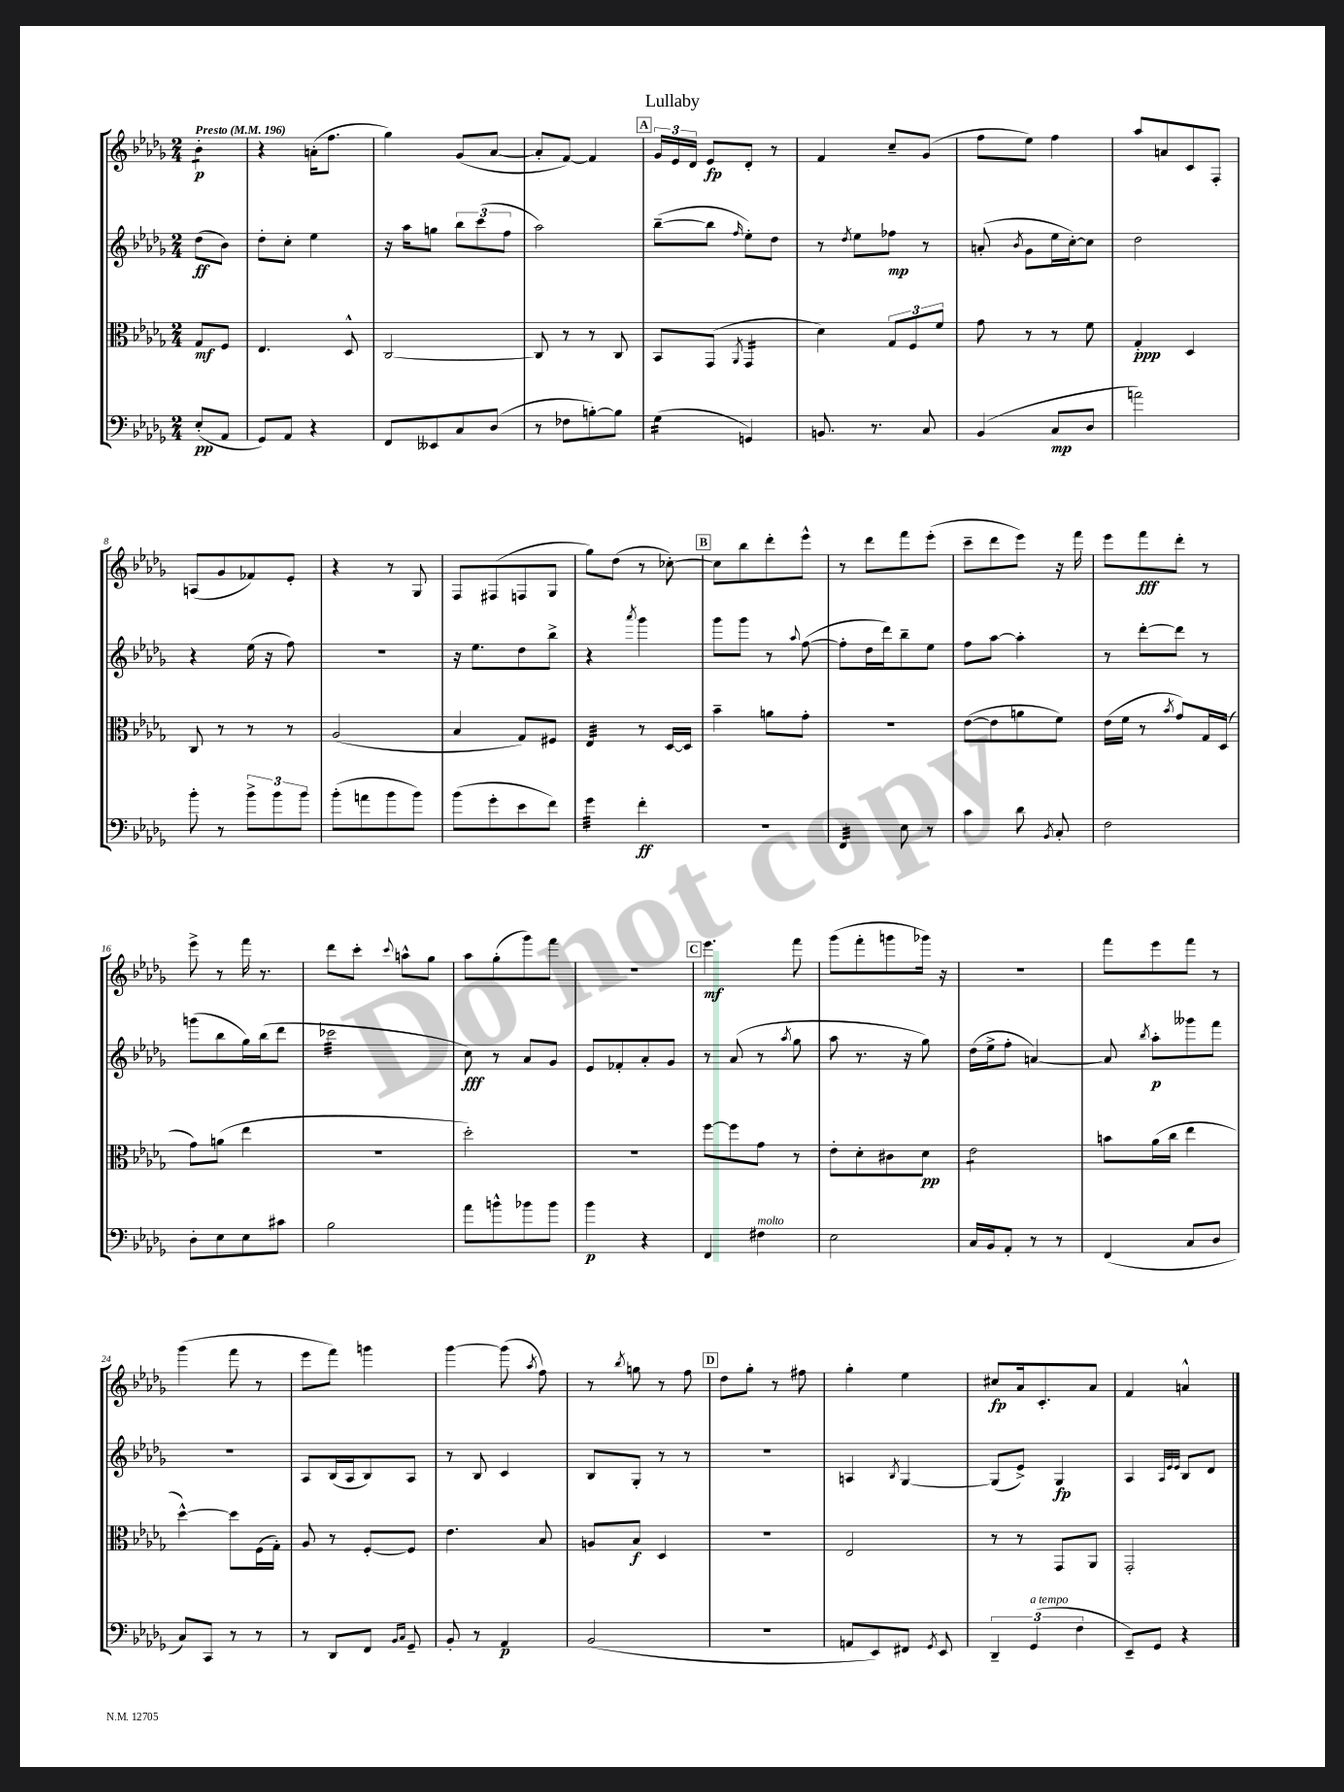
\header { title = "Lullaby" }
<<
\new StaffGroup <<
\new Staff = "s0" {
    \clef treble \key des \major \numericTimeSignature \time 2/4 \partial 4 \tempo "Presto" 4 = 196
    \autoBeamOff bes'4:8-.\p |
    r4 a'16[-.( f''8.] |
    ges''4) ges'8[( aes'8]~ |
    aes'8[-. f'8]~) f'4 |
    \mark \markup { \box "A" } \tuplet 3/2 { ges'16[ ees'16 des'16] } ees'8[\fp des'8]-. r8 |
    f'4 c''8[-- ges'8]( |
    f''8[ ees''8]) f''4 |
    aes''8[ a'8 c'8 f8]-. |
    a8[( ges'8 fes'8) ees'8]-. |
    r4 r8 ges8 |
    f8[ fis8( f8 ges8] |
    ges''8[) des''8]( r8 ces''8~-.) |
    \mark \markup { \box "B" } ces''8[ bes''8 des'''8-. ees'''8]-^ |
    r8 des'''8[ f'''8 ees'''8]-.( |
    c'''8[-- des'''8 ees'''8]) r16 f'''16 |
    ees'''8[ f'''8\fff des'''8]-. r8 |
    ees'''8-> r8 f'''16 r8. |
    des'''8[ c'''8]-. \appoggiatura { c'''8 } a''8[-^ ges''8] |
    aes''8[ ges''8-.( ges'''8) f'''8] |
    R2 |
    \mark \markup { \box "C" } ees'''4.\mf f'''8 |
    ges'''8[( f'''8-. g'''8 ges'''16]) r16 |
    r2 |
    f'''8[ ees'''8 f'''8] r8 |
    ges'''4( f'''8 r8 |
    ees'''8[ f'''8]) g'''4 |
    ges'''4~ ges'''8( \acciaccatura { aes''8 } f''8) |
    r8 \acciaccatura { bes''8 } g''8 r8 f''8 |
    \mark \markup { \box "D" } des''8[ ges''8]-. r8 fis''8 |
    ges''4-. ees''4 |
    cis''8[\fp aes'16 c'8.-. aes'8] |
    f'4 a'4-^ \bar "|." |
}
\new Staff = "s1" {
    \clef treble \key des \major \numericTimeSignature \time 2/4 \partial 4
    \autoBeamOff des''8[\ff( bes'8]) |
    des''8[-. c''8]-. ees''4 |
    r16 aes''16[ g''8] \tuplet 3/2 { bes''8[ c'''8( f''8] } |
    aes''2) |
    \mark \markup { \box "A" } bes''8[~--( bes''8] \grace { f''16 } ees''8[-.) des''8] |
    r8 \acciaccatura { des''8 } ees''8[ fes''8]\mp r8 |
    a'8-.( \acciaccatura { bes'8 } ges'8[ ees''16 c''16~-.) c''8] |
    des''2 |
    r4 ees''16( r16 f''8) |
    R2 |
    r16 ees''8.[ des''8 bes''8]-> |
    r4 \acciaccatura { aes'''8 } ges'''4 |
    \mark \markup { \box "B" } ges'''8[ ges'''8] r8 \appoggiatura { aes''8 } f''8~( |
    f''8[-. des''16 des'''16) bes''8-- ees''8] |
    f''8[ aes''8]~ aes''4-. |
    r8 des'''8[~-. des'''8] r8 |
    g'''8[( bes''8 ges''16) bes''16( des'''8] |
    ces'''2:32 |
    c''8\fff) r8 aes'8[ ges'8] |
    ees'8[ fes'8-. aes'8-. ges'8] |
    \mark \markup { \box "C" } r8 aes'8( r8 \acciaccatura { aes''8 } ges''8 |
    aes''8 r8. r16 ges''8) |
    des''16[( ees''16-> f''8]-. a'4~) |
    a'8 \acciaccatura { bes''8 } aes''8[-.\p geses'''8 f'''8] |
    r2 |
    aes8[ bes16( aes16 bes8) aes8] |
    r8 bes8 c'4 |
    bes8[ ges8]-. r8 r8 |
    \mark \markup { \box "D" } R2 |
    a4 \acciaccatura { bes8 } ges4~ |
    ges8[( ees'8]->) ges4\fp |
    aes4 \grace { aes32[ ees'32 ees'32] } bes8[ des'8] \bar "|." |
}
\new Staff = "s2" {
    \clef alto \key des \major \numericTimeSignature \time 2/4 \partial 4
    \autoBeamOff ges8[\mf f8] |
    ees4. des8-^ |
    c2~ |
    c8 r8 r8 c8 |
    \mark \markup { \box "A" } bes,8[ ges,8]( \acciaccatura { aes,8 } ges,4:16 |
    des'4) \tuplet 3/2 { ges8[ f8 f'8] } |
    ges'8 r8 r8 f'8 |
    ges4-.\ppp des4 |
    c8 r8 r8 r8 |
    aes2( |
    bes4 ges8[) fis8] |
    ees4:32 r8 des16[~ des16] |
    \mark \markup { \box "B" } bes'4-- a'8[ ges'8]-. |
    r2 |
    ees'8[~( ees'8 a'8 f'8]) |
    ees'16[( f'16] r8 \acciaccatura { bes'8 } ges'8[) ges16 des16]( |
    ges'8[) a'8]( ees''4 |
    r2 |
    des''2-.) |
    r2 |
    \mark \markup { \box "C" } f''8[~ f''8 ges'8] r8 |
    ees'8[-. des'8-. cis'8 des'8]\pp |
    ees'2:8 |
    b'8[ aes'16( c''16] ees''4 |
    des''4~-^) des''8[ f16( ges16]-.) |
    aes8 r8 f8[~-. f8] |
    ees'4. bes8 |
    a8[ bes8]\f des4 |
    \mark \markup { \box "D" } r2 |
    ees2 |
    r8 r8 ges,8[ aes,8] |
    ges,2-. \bar "|." |
}
\new Staff = "s3" {
    \clef bass \key des \major \numericTimeSignature \time 2/4 \partial 4
    \autoBeamOff ees8[-.\pp( aes,8] |
    ges,8[) aes,8] r4 |
    f,8[ eeses,8 c8 des8]( |
    r8 fes8[ b8~-.) b8] |
    \mark \markup { \box "A" } ges4:16( g,4) |
    b,8. r8. c8 |
    bes,4( c8[\mp des8] |
    a'2) |
    bes'8-. r8 \tuplet 3/2 { bes'8[-> bes'8 bes'8] } |
    bes'8[-.( a'8 bes'8 bes'8]) |
    bes'8[( ges'8-. ees'8 f'8]) |
    ges'4:32 f'4-.\ff |
    \mark \markup { \box "B" } R2 |
    f,4:32 ees8 r8 |
    c'4 des'8 \acciaccatura { bes,8 } c8-. |
    f2 |
    des8[-. ees8 ees8 cis'8] |
    bes2 |
    aes'8[ b'8-^ bes'8 bes'8] |
    bes'4\p r4 |
    \mark \markup { \box "C" } f,4 fis4^\markup { \italic "molto" } |
    ees2 |
    c16[ bes,16 aes,8]-. r8 r8 |
    f,4( c8[ des8] |
    c8[) c,8] r8 r8 |
    r8 des,8[ f,8] \grace { bes,16[ c16] } ges,8-- |
    bes,8-. r8 aes,4\p |
    bes,2( |
    \mark \markup { \box "D" } R2 |
    a,8[ ees,8) fis,8] \acciaccatura { ges,8 } ees,8 |
    \tuplet 3/2 { des,4-- ges,4^\markup { \italic "a tempo" }( f4 } |
    ees,8[--) ges,8] r4 \bar "|." |
}
>>
>>
